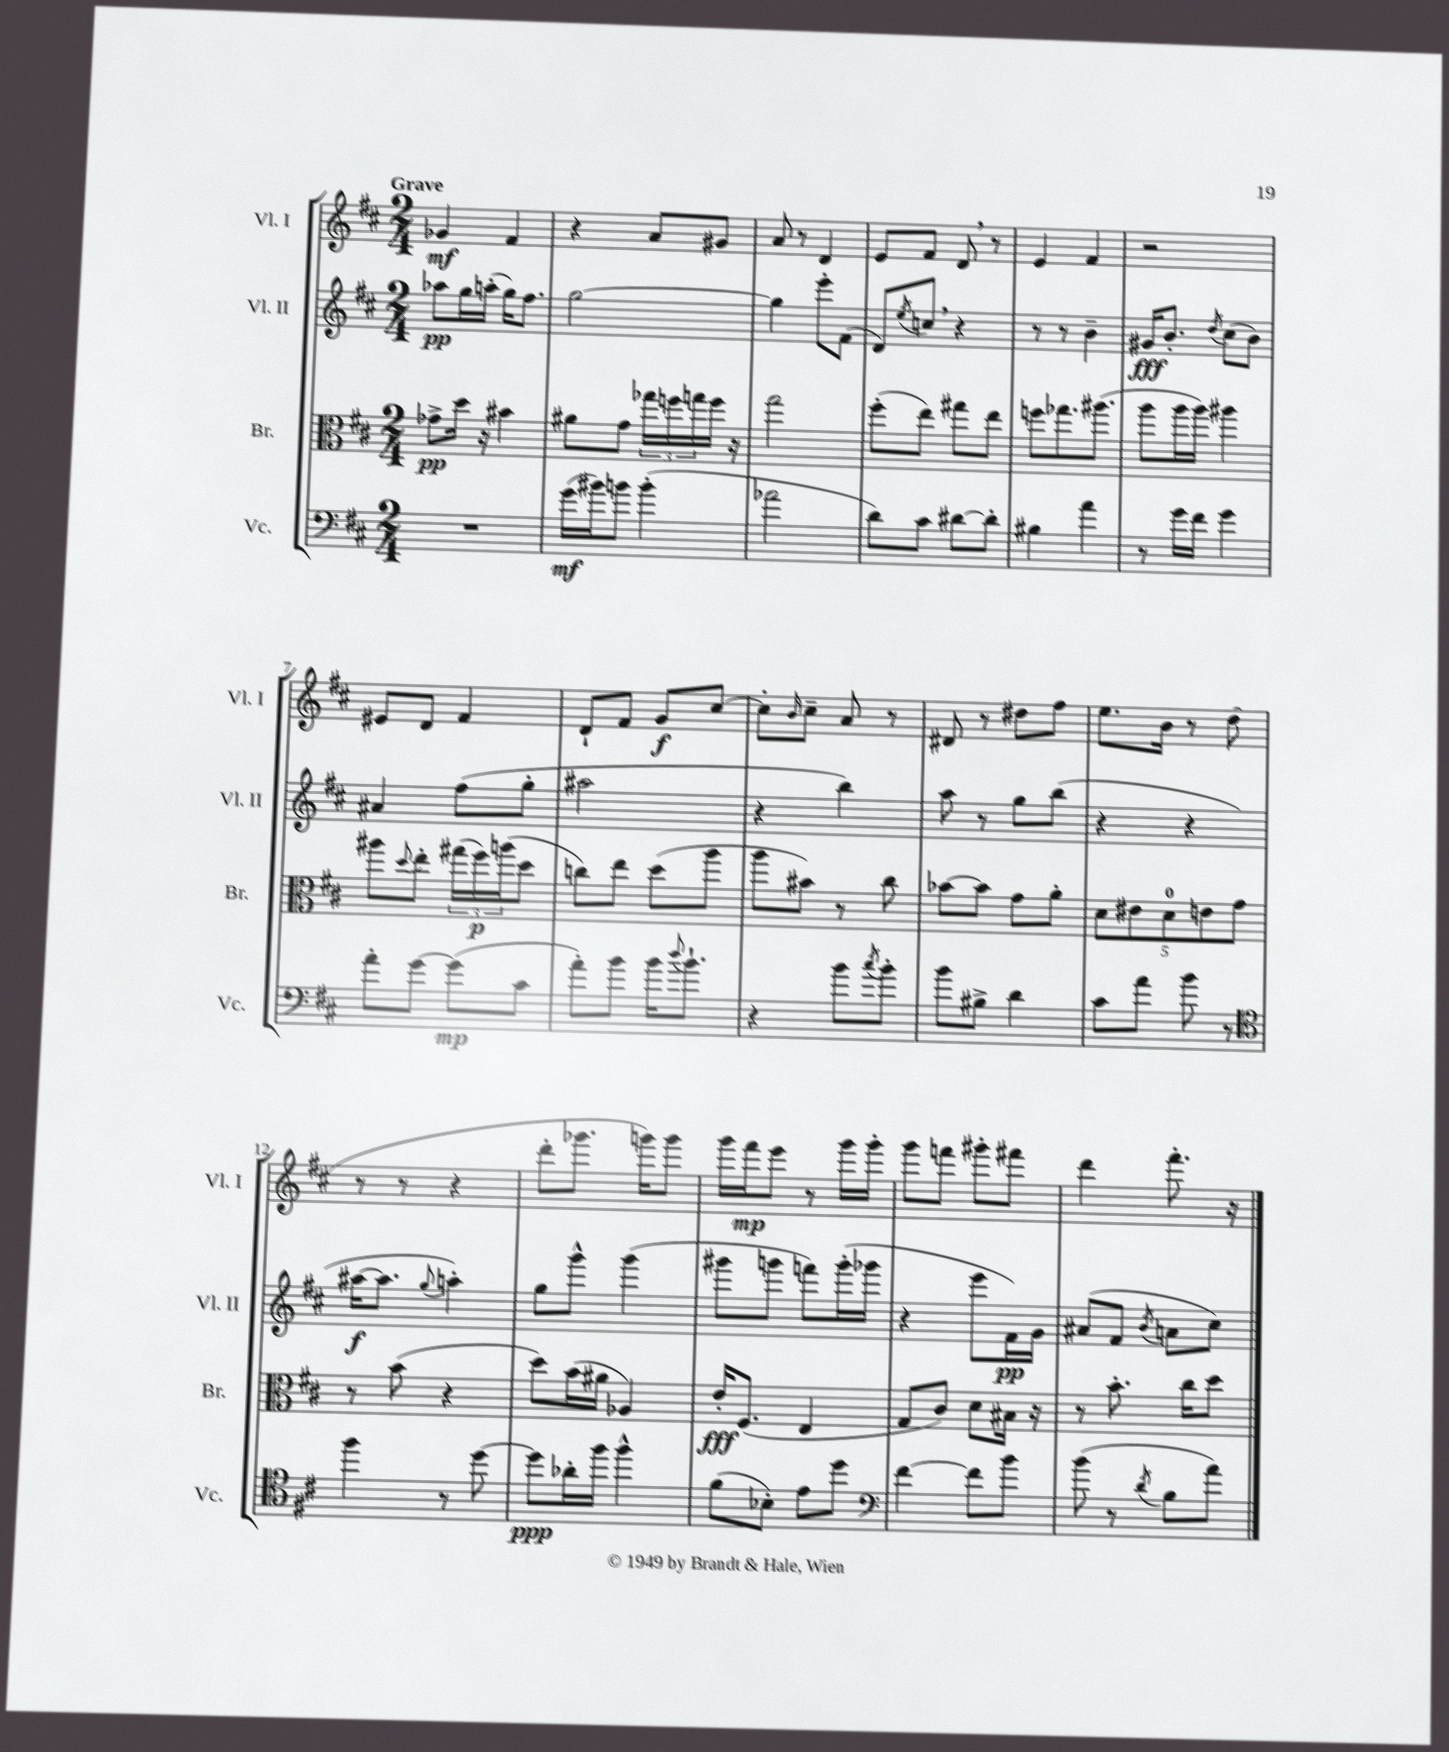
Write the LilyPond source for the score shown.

<<
\new StaffGroup <<
\new Staff = "s0" \with { instrumentName = "Vl. I" shortInstrumentName = "Vl. I" } {
    \clef treble \key d \major \numericTimeSignature \time 2/4 \tempo "Grave"
    ges'4\mf fis'4 |
    r4 a'8 gis'8 |
    a'8 r8 d'4 |
    e'8 fis'8 d'8 \breathe r8 |
    e'4 fis'4 |
    r2 |
    eis'8 d'8 fis'4 |
    d'8-! fis'8 g'8\f cis''8~ |
    cis''8-. \grace { b'16 } cis''8-- a'8 r8 |
    dis'8 r8 dis''8 fis''8 |
    e''8. b'16 r8 d''8( |
    r8 r8 r4 |
    d'''8-. ges'''8. g'''16) g'''8 |
    g'''16 fis'''16\mp e'''8 r8 g'''16 g'''16-. |
    g'''8 f'''8 gis'''8-. fis'''8 |
    d'''4 fis'''8.-. r16 \bar "|." |
}
\new Staff = "s1" \with { instrumentName = "Vl. II" shortInstrumentName = "Vl. II" } {
    \clef treble \key d \major \numericTimeSignature \time 2/4
    aes''8\pp g''16 a''16-.( g''16) fis''8. |
    g''2~ |
    g''4 e'''8-. fis'8( |
    d'8) \acciaccatura { e''8 } c''8 \breathe r4 |
    r8 r8 b'4-- |
    gis'16\fff b'8.-. \acciaccatura { d''8 } cis''8( b'8) |
    ais'4 fis''8( g''8-. |
    ais''2 |
    r4 b''4) |
    a''8 r8 g''8 b''8( |
    r4 r4 |
    ais''16~\f ais''8. \appoggiatura { g''8 } a''4-.) |
    g''8 g'''8-^ g'''4( |
    gis'''8 g'''8 f'''8) g'''16-.( ges'''16 |
    r4 e'''8 fis'16\pp) g'16 |
    ais'8( fis'8 \acciaccatura { b'8 } a'8 cis''8) \bar "|." |
}
\new Staff = "s2" \with { instrumentName = "Br." shortInstrumentName = "Br." } {
    \clef alto \key d \major \numericTimeSignature \time 2/4
    ges'8->\pp d''16 r16 bis'4 |
    ais'8 g'8 \tuplet 3/2 { ges''16 f''16 g''16 } f''16 r16 |
    g''2 |
    fis''8-.( e''8) gis''8 e''8 |
    f''8 ges''8. ais''8.( |
    a''8 a''16 a''16) ais''4 |
    ais''8 \appoggiatura { d''8 } e''8-. \tuplet 3/2 { gis''16( fis''16\p) a''16( } d''8 |
    c''8) e''8 d''8( a''8 |
    a''8 bis'8) r8 cis''8 |
    bes'8~ bes'8 g'8 a'8-. |
    \tuplet 5/4 { d'8 eis'8 d'8-0 e'8 g'8 } |
    r8 b'8( r4 |
    d''8) b'16( ais'16 aes4) |
    e'16-.\fff fis8.( e4 |
    g8 cis'8) d'8 bis16 r16 |
    r8 b'8.-. cis''16 d''8 \bar "|." |
}
\new Staff = "s3" \with { instrumentName = "Vc." shortInstrumentName = "Vc." } {
    \clef bass \key d \major \numericTimeSignature \time 2/4
    R2 |
    g'16\mf( bis'16) b'8 b'4-.( |
    aes'2 |
    d'8) cis'8 dis'8~ dis'8-. |
    bis4 a'4 |
    r8 g'16 fis'16 g'4 |
    a'8-. g'8~ g'8\mp( cis'8 |
    a'8-.) b'8 b'16 \appoggiatura { d''8 } b'8.-! |
    r4 b'8 \acciaccatura { cis''8 } b'8-. |
    b'8 bis8-> d'4 |
    cis'8 a'8 b'8 r8 |
    \clef tenor fis''4 r8 d''8~ |
    d''8\ppp aes'16-. fis''16 fis''4-^ |
    fis'8( bes8-.) e'8 d''8 |
    \clef bass fis'4~ fis'8 b'8 |
    b'8( r8 \acciaccatura { d'8 } b8 a'8) \bar "|." |
}
>>
>>
